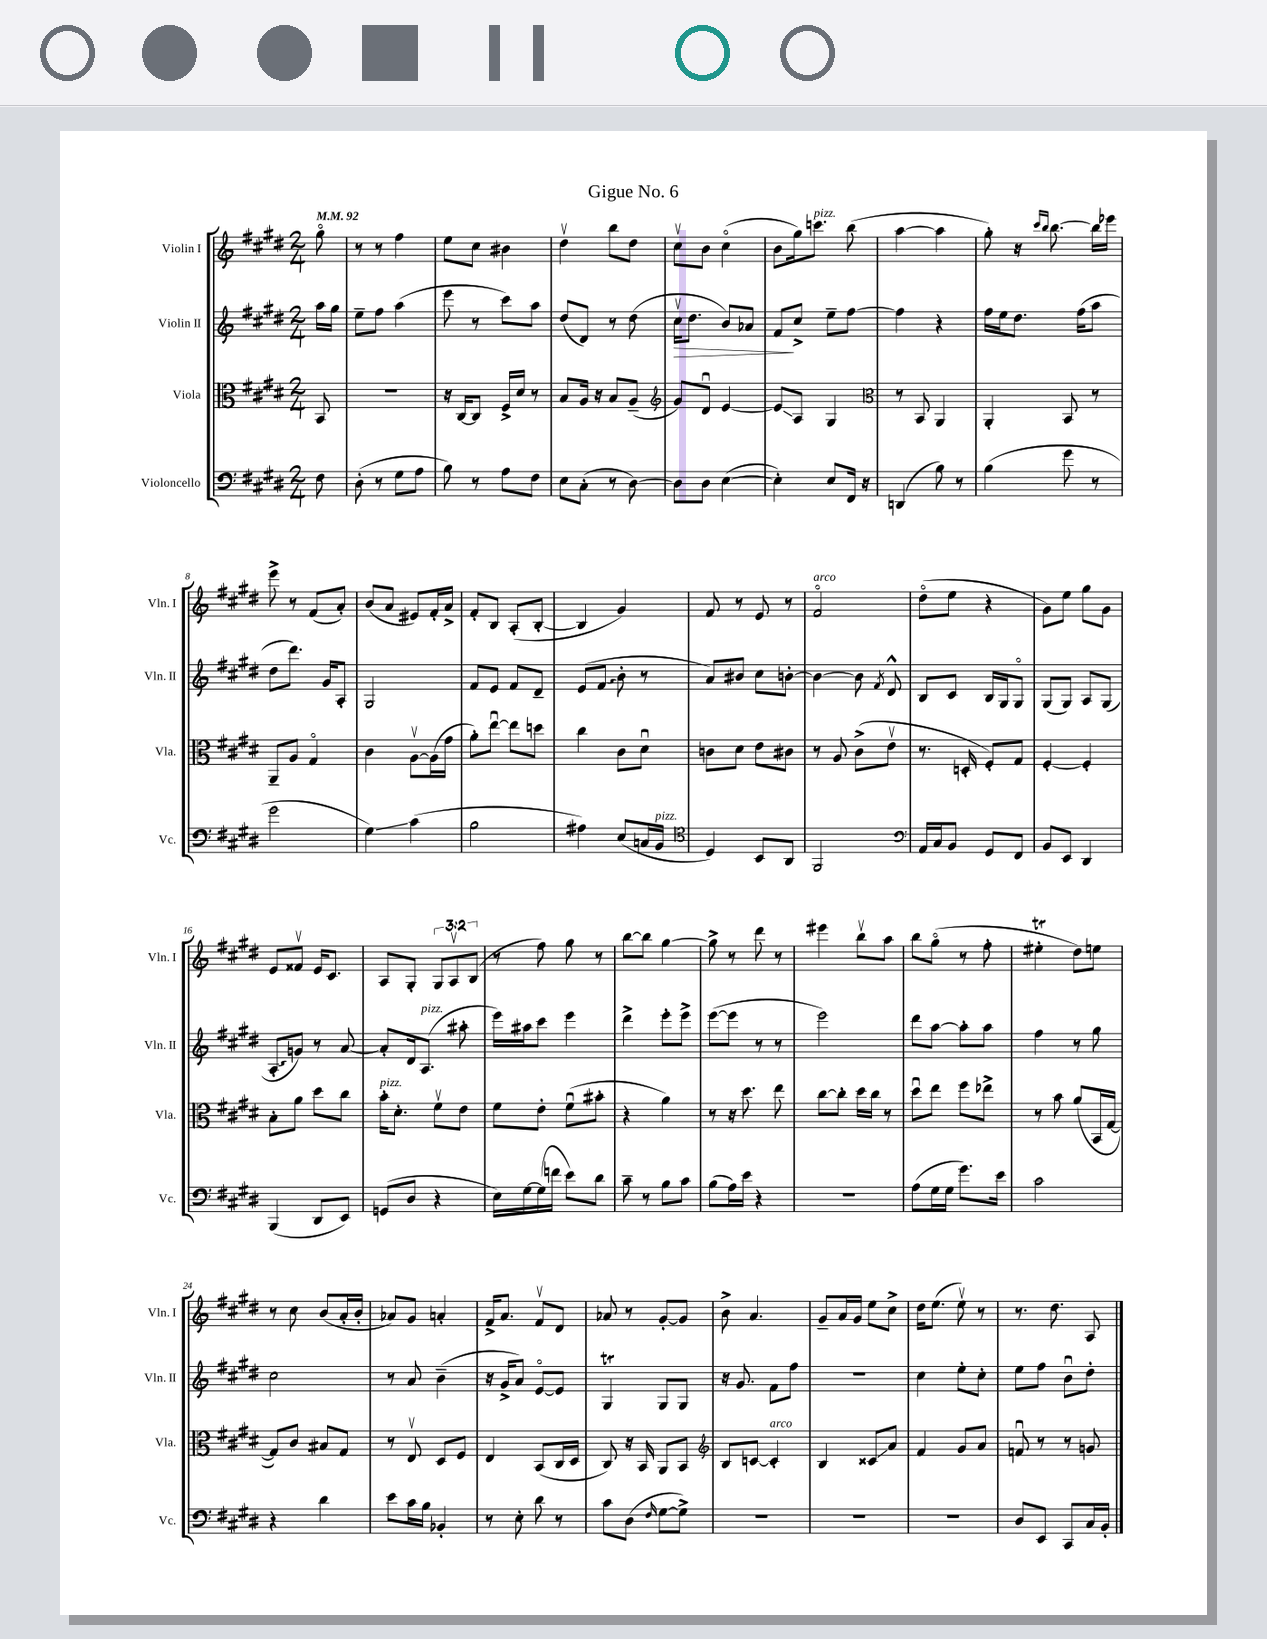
\header { title = "Gigue No. 6" }
<<
\new StaffGroup <<
\new Staff = "s0" \with { instrumentName = "Violin I" shortInstrumentName = "Vln. I" } {
    \clef treble \key e \major \numericTimeSignature \time 2/4 \override Staff.TupletNumber.text = #tuplet-number::calc-fraction-text \partial 8 \tempo 4 = 92
    \autoBeamOff gis''8\flageolet |
    r8 r8 fis''4 |
    e''8[ cis''8] bis'4 |
    dis''4\upbow b''8[ dis''8] |
    cis''8[\upbow b'8] cis''4\flageolet( |
    b'8[ gis''16) c'''8.]^\markup { \italic "pizz." } b''8( |
    a''4~ a''4 |
    gis''8-.) r16 \grace { cis'''16[ b''16] } b''8.~ b''16[ ees'''16] |
    e'''8-> r8 fis'8[( a'8]-.) |
    b'8[( a'8] eis'8[) fis'16-. a'16]-> |
    fis'8[-. b8] a8[-.( b8]~-. |
    b4 gis'4) |
    fis'8 r8 e'8 r8 |
    fis'2\flageolet^\markup { \italic "arco" } |
    dis''8[\flageolet( e''8] r4 |
    gis'8[) e''8] gis''8[ gis'8] |
    e'8[ fisis'8]\upbow e'16[ cis'8.] |
    a8[ gis8]-. \tuplet 3/2 { gis8[ a8\upbow b8]( } |
    r8 fis''8) gis''8 r8 |
    b''8[~ b''8] gis''4~ |
    gis''8-> r8 dis'''8 r8 |
    eis'''4 b''8[\upbow a''8] |
    b''8[ gis''8]\flageolet( r8 fis''8-. |
    eis''4-.\trill dis''8[) e''8] |
    r8 cis''8 b'8[( a'16-. b'16]-. |
    aes'8[) gis'8] a'4-. |
    fis'16[-> a'8.] fis'8[\upbow dis'8] |
    aes'8 r8 gis'8[~-. gis'8] |
    b'8-> a'4. |
    gis'8[-- a'16 gis'16] e''8[ cis''8]-> |
    dis''16[ e''8.]( e''8\upbow) r8 |
    r8. dis''8. a8 \bar "|." |
}
\new Staff = "s1" \with { instrumentName = "Violin II" shortInstrumentName = "Vln. II" } {
    \clef treble \key e \major \numericTimeSignature \time 2/4 \partial 8
    \autoBeamOff a''16[ gis''16] |
    e''8[-- fis''8] a''4( |
    e'''8 r8 cis'''8[) a''8] |
    dis''8[( dis'8]) r8 dis''8( |
    cis''16[\upbow\> dis''8.] b'8[) aes'8] |
    fis'8[\! cis''8]-> e''8[-- fis''8]~ |
    fis''4 r4 |
    fis''16[ e''16 dis''8.] fis''16[( a''8] |
    dis''8[ dis'''8.]) gis'16[ a8]-. |
    gis2 |
    fis'8[ e'8] fis'8[ dis'8]-- |
    e'8[( \once \override Glissando.style = #'zigzag fis'8]\glissando b'8-. r8 |
    a'8[) bis'8] cis''8[ b'8]~-. |
    b'4~ b'8 \acciaccatura { fis'8 } dis'8-^ |
    b8[ cis'8] b16[ gis16 gis8]\flageolet |
    gis8[( gis8]) a8[ gis8]( |
    \once \override Glissando.style = #'zigzag a8[-.\glissando g'8]) r8 a'8~ |
    a'8[-. dis'16 a8.]^\markup { \italic "pizz." }( ais''8-. |
    e'''16[) ais''16 cis'''8] e'''4 |
    dis'''4-> e'''8[-. e'''8]-> |
    e'''8[~( e'''8] r8 r8 |
    e'''2) |
    dis'''8[ a''8]~ a''8[-. a''8] |
    fis''4 r8 gis''8 |
    cis''2 |
    r8 a'8 b'4--( |
    r16 gis'16[-> a'8]) e'8[~\flageolet e'8] |
    gis4\trill gis8[ gis8] |
    r16 gis'8. fis'8[ fis''8] |
    R2 |
    cis''4 e''8[-. cis''8]-. |
    e''8[ fis''8] b'8[\downbow dis''8]-. \bar "|." |
}
\new Staff = "s2" \with { instrumentName = "Viola" shortInstrumentName = "Vla." } {
    \clef alto \key e \major \numericTimeSignature \time 2/4 \partial 8
    \autoBeamOff b,8 |
    r2 |
    r16 cis16[~ cis8] fis16[-> dis'16] r8 |
    b8[ a16] r16 b8[ a8]--( |
    \clef treble gis'8[) dis'8]\downbow e'4~ |
    e'8[\glissando a8] gis4 |
    \clef alto r8 b,8 a,4 |
    a,4-. b,8 r8 |
    a,8[-- a8] gis4\flageolet |
    cis'4 a8[~\upbow a16( gis'16] |
    a'8[-.) e''8]~\downbow e''8[ d''8] |
    cis''4 cis'8[ dis'8]\downbow |
    c'8[ dis'8] e'8[ cis'8] |
    r8 a8 cis'8[->( e'8]\upbow |
    r8. d16-. fis8[-.) gis8] |
    fis4~-. fis4-. |
    b8[-. a'8] dis''8[ cis''8] |
    b'16[-.^\markup { \italic "pizz." } dis'8.]-. fis'8[\upbow e'8] |
    fis'8[ e'8]-. fis'8[\downbow( bis'8]-. |
    r4 a'4) |
    r8 r16 dis''8. e''8 |
    cis''8[~ cis''8]-. dis''16[ cis''16] r8 |
    dis''8[\downbow e''8] fis''8[ ees''8]-> |
    r8 b'8 a'8[( b,16 gis16]~ |
    gis8[) cis'8] bis8[ gis8] |
    r8 e8\upbow dis8[ fis8] |
    e4 b,8[( cis16 dis16] |
    cis8) r16 b,16 a,8[ b,8] |
    \clef treble b8[ c'8]~ c'4-.^\markup { \italic "arco" } |
    b4 cisis'8[\glissando a'8] |
    fis'4 gis'8[ a'8] |
    f'8\downbow r8 r8 g'8 \bar "|." |
}
\new Staff = "s3" \with { instrumentName = "Violoncello" shortInstrumentName = "Vc." } {
    \clef bass \key e \major \numericTimeSignature \time 2/4 \partial 8
    \autoBeamOff fis8 |
    dis8-.( r8 gis8[ a8] |
    b8) r8 a8[ fis8] |
    e8[ cis8]-.( r8 dis8~) |
    dis8[ dis8] e4~( |
    e4-.) e8[ fis,16] r16 |
    d,4( b8) r8 |
    b4( gis'8 r8 |
    gis'2 |
    gis4\glissando) cis'4( |
    b2 |
    ais4) e8[( c16 b,16]^\markup { \italic "pizz." } |
    \clef tenor dis4) b,8[ a,8] |
    fis,2 |
    \clef bass a,16[ cis16 b,8] gis,8[ fis,8] |
    b,8[ e,8] dis,4 |
    b,,4( dis,8[ e,8]) |
    g,8[( dis8] r4 |
    e16[) gis16~ gis16( f'16] e'8[) dis'8] |
    cis'8-- r8 b8[ cis'8] |
    b8[( a16) e'16] r4 |
    R2 |
    a8[( gis16 gis16] gis'8.[) e'16] |
    cis'2 |
    r4 dis'4 |
    e'8[ cis'16 b16] bes,4-. |
    r8 e8-. dis'8 r8 |
    cis'8[ dis8]( \grace { fis16 } gis8[~ gis8]->) |
    R2 |
    R2 |
    R2 |
    dis8[ e,8] cis,8[ cis16 b,16]-. \bar "|." |
}
>>
>>
